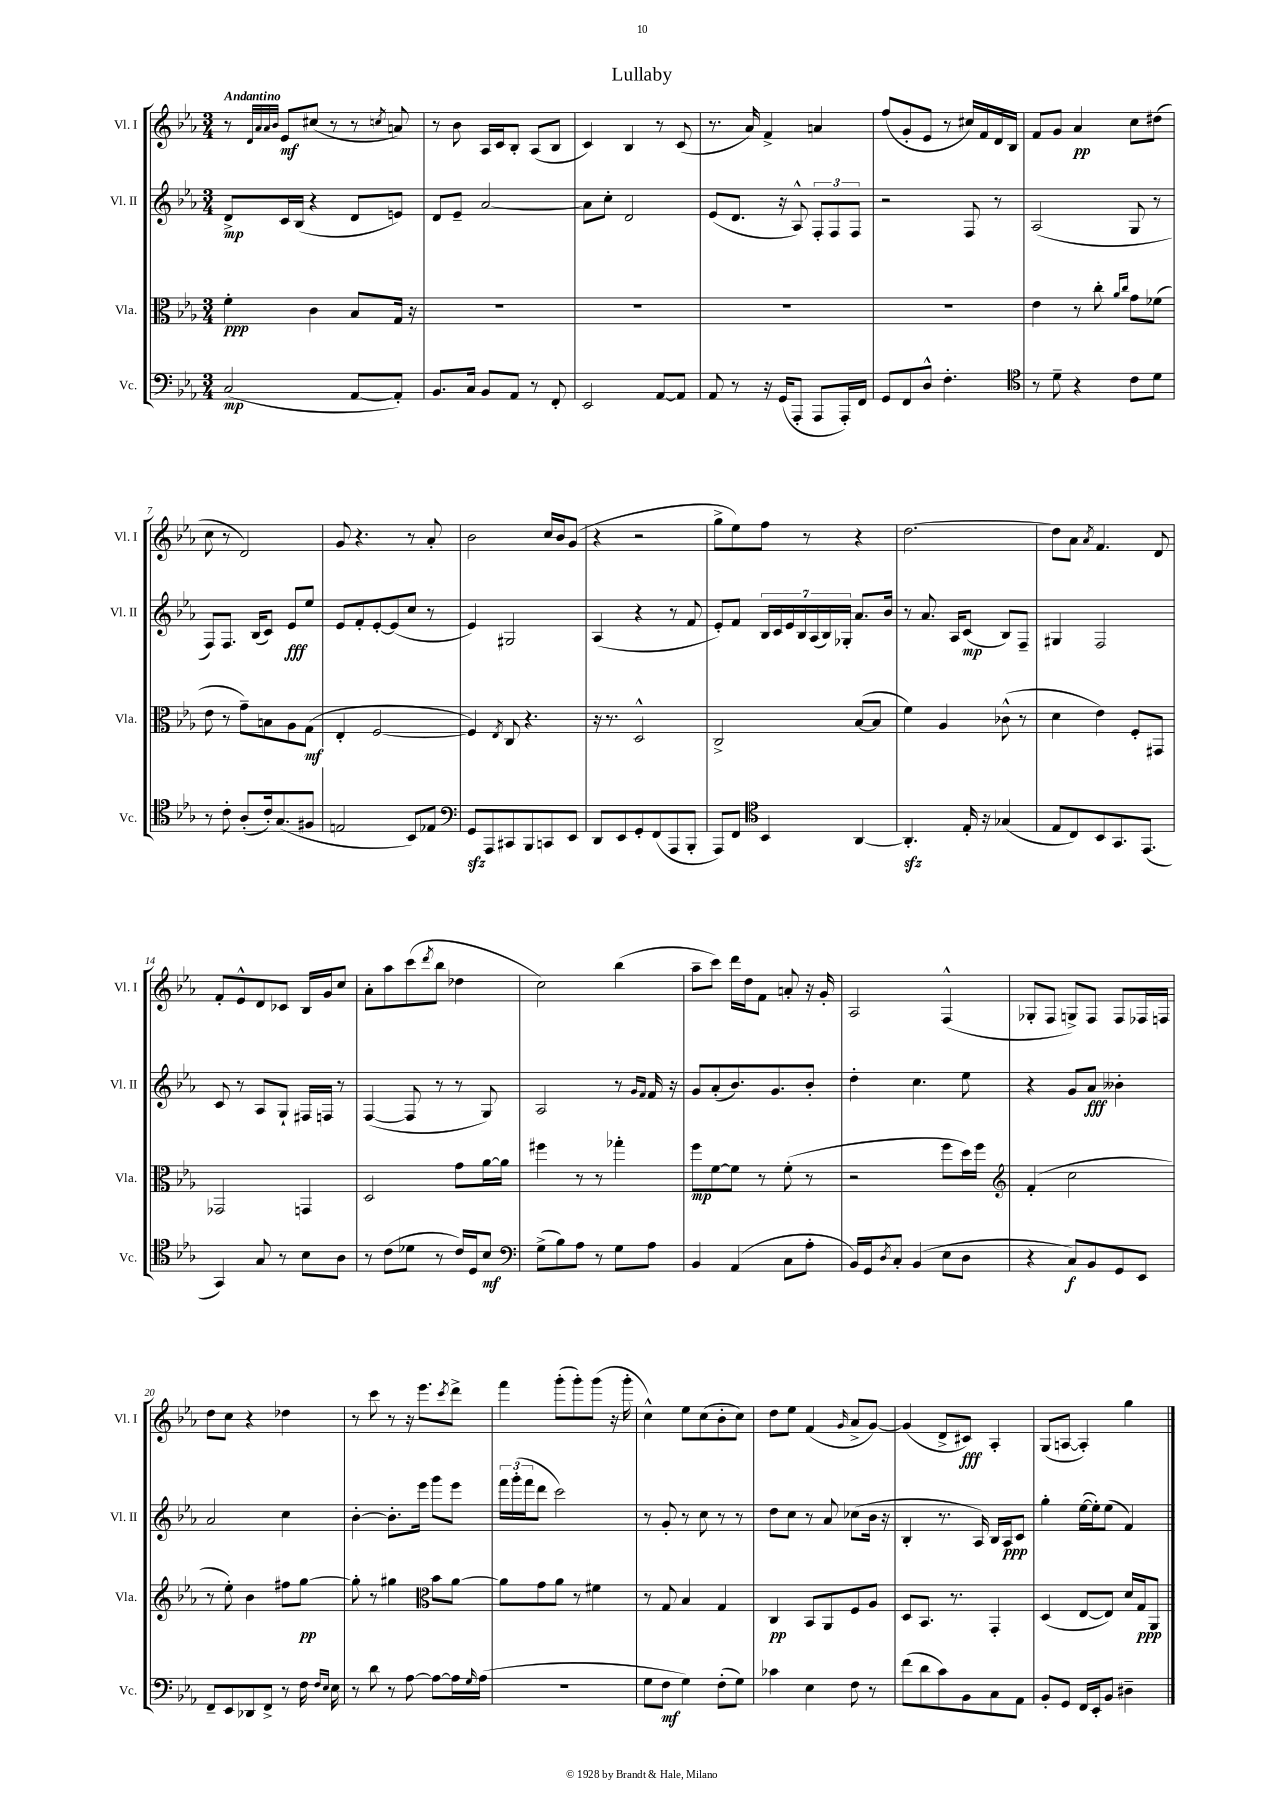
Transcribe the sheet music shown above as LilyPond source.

\header { title = "Lullaby" }
<<
\new StaffGroup <<
\new Staff = "s0" \with { instrumentName = "Vl. I" shortInstrumentName = "Vl. I" } {
    \clef treble \key ees \major \numericTimeSignature \time 3/4 \tempo "Andantino"
    r8 \grace { d'32 aes'32 aes'32 bes'32 } ees'8\mf cis''8( r8 r8 \acciaccatura { c''8 } a'8) |
    r8 bes'8 aes16 c'16 bes8-. aes8( bes8 |
    c'4) bes4 r8 c'8( |
    r8. aes'16) f'4-> a'4 |
    f''8( g'8-. ees'8 r8 cis''16) f'16 d'16 bes16 |
    f'8 g'8 aes'4\pp c''8 dis''8( |
    c''8 r8 d'2) |
    g'8 r4. r8 aes'8-. |
    bes'2 c''16 bes'16 g'8( |
    r4 r2 |
    g''8-> ees''8) f''8 r8 r4 |
    d''2.~ |
    d''8 aes'8 \acciaccatura { aes'8 } f'4. d'8 |
    f'8-. ees'8-^ d'8 ces'8 bes16 g'16 c''8 |
    aes'8-. aes''8 c'''8( \acciaccatura { d'''8 } bes''8 des''4 |
    c''2) bes''4( |
    aes''8-- c'''8) d'''16 d''16 f'8 a'8-. r16 g'16-. |
    aes2 f4-^( |
    ges8-. f8 g8->) f8 f8 fes16 f16 |
    d''8 c''8 r4 des''4 |
    r8 c'''8 r8 r16 ees'''8. \acciaccatura { c'''8 } d'''8-> |
    f'''4 g'''8-.( g'''8-.) g'''8( r16 g'''16-. |
    c''4-^) ees''8 c''8( bes'8-. c''8) |
    d''8 ees''8 f'4( \grace { g'16 } aes'8-> g'8~) |
    g'4( d'8-> cis'8\fff) aes4-. |
    g8( a8~ a4-.) g''4 \bar "|." |
}
\new Staff = "s1" \with { instrumentName = "Vl. II" shortInstrumentName = "Vl. II" } {
    \clef treble \key ees \major \numericTimeSignature \time 3/4
    d'8->\mp c'16 bes16( r4 d'8 e'8) |
    d'8 ees'8-- aes'2~ |
    aes'8 c''8-. d'2 |
    ees'8( d'8. r16 aes8-^) \tuplet 3/2 { f8-. f8 f8 } |
    r2 f8 r8 |
    aes2( g8 r8 |
    f8) f8. bes16( c'8) ees'8\fff ees''8 |
    ees'8 f'8-. ees'8~-. ees'8( c''8 r8 |
    ees'4) gis2 |
    aes4( r4 r8 f'8 |
    ees'8-.) f'8 \tuplet 7/4 { bes16 c'16 ees'16 bes16 aes16( bes16) ges16-. } aes'8. bes'16 |
    r8 aes'8. aes16 c'8\mp( bes8) f8-- |
    gis4 f2 |
    c'8 r8 aes8 g8-! fis16 f16 r8 |
    f4~( f8 r8 r8 g8) |
    aes2 r8 \grace { g'16 f'16 } f'16 r16 |
    g'8 aes'8-.( bes'8.) g'8. bes'8-. |
    d''4-. c''4. ees''8 |
    r4 g'8 aes'8\fff beses'4-. |
    aes'2 c''4 |
    bes'4~-. bes'8.-. ees'''16 g'''8 ees'''8 |
    \tuplet 3/2 { f'''16 g'''16-.( f'''16 } d'''8 c'''2) |
    r8 g'8-. r8 c''8 r8 r8 |
    d''8 c''8 r8 aes'8 ces''8( bes'16 r16 |
    bes4-. r8. aes16) bes16 aes16\ppp c'8 |
    g''4-. ees''16~( ees''16-.) ees''8( f'4) \bar "|." |
}
\new Staff = "s2" \with { instrumentName = "Vla." shortInstrumentName = "Vla." } {
    \clef alto \key ees \major \numericTimeSignature \time 3/4
    f'4-.\ppp c'4 bes8 g16 r16 |
    R2. |
    R2. |
    R2. |
    R2. |
    ees'4 r8 c''8-. \grace { aes'16 c''16 } g'8 fes'8( |
    ees'8 r8 g'8--) b8 aes8 g8\mf( |
    ees4-. f2~ |
    f4) \acciaccatura { ees8 } c8 r4. |
    r16 r8. d2-^ |
    c2-> bes8~( bes8 |
    f'4) aes4 ces'8-^( r8 |
    d'4 ees'4) f8-. gis,8 |
    ges,2 g,4 |
    d2 g'8 aes'16~ aes'16 |
    fis''4 r8 r8 ges''4-. |
    f''8\mp f'8~ f'8 r8 f'8-.( r8 |
    r2 f''8 d''16) f''16 |
    \clef treble f'4-.( c''2 |
    r8 ees''8-.) bes'4 fis''8 g''8~\pp |
    g''8-. r8 gis''4 \clef alto bes'8 aes'8~ |
    aes'8 g'8 aes'8 r8 fis'4 |
    r8 g8 bes4 g4 |
    c4\pp bes,8 aes,8 f8 aes8 |
    d8 bes,8. r8. g,4-. |
    d4( ees8~ ees8) d'16 g16\ppp aes,8 \bar "|." |
}
\new Staff = "s3" \with { instrumentName = "Vc." shortInstrumentName = "Vc." } {
    \clef bass \key ees \major \numericTimeSignature \time 3/4
    c2\mp( aes,8~ aes,8-.) |
    bes,8. c16 bes,8 aes,8 r8 f,8-. |
    ees,2 aes,8~ aes,8 |
    aes,8 r8 r16 g,16( aes,,8-. aes,,8 aes,,16-.) f,16 |
    g,8 f,8 d8-^ f4.-. |
    \clef tenor r8 d'8-- r4 c'8 d'8 |
    r8 c'8-. aes8-.( c'16-.) g8.( fis8 |
    e2 bes,8) ees8 |
    \clef bass g,8\sfz aes,,8 cis,8 bes,,8 c,8 ees,8 |
    d,8 ees,8 g,8-. f,8( aes,,8 bes,,8-. |
    aes,,8) f,8 \clef tenor bes,4 aes,4~ |
    aes,4.-.\sfz ees16-. r16 ges4( |
    ees8 c8) bes,8 g,8. ees,8.( |
    g,4) g8 r8 bes8 aes8 |
    r8 c'8( des'8 r8 c'16) d16 bes8\mf |
    \clef bass g8->( bes8) aes8 r8 g8 aes8 |
    bes,4 aes,4( c8 aes8-. |
    bes,16) g,16 \acciaccatura { d8 } c8-. bes,4( ees8 d8 |
    r4 c8\f) bes,8 g,8 ees,8 |
    f,8-- ees,8 des,8 f,8-> r8 f16 \grace { f16 ees16 } ees16 |
    r8 d'8 r8 aes8~ aes8~ aes16 \grace { g16 } aes16( |
    R2. |
    g8 f8\mf g4) f8-.( g8) |
    ces'4 ees4 f8 r8 |
    f'8( d'8 c'8) bes,8 c8 aes,8 |
    bes,8-. g,8 f,16 ees,16-. bes,8 dis4-- \bar "|." |
}
>>
>>
